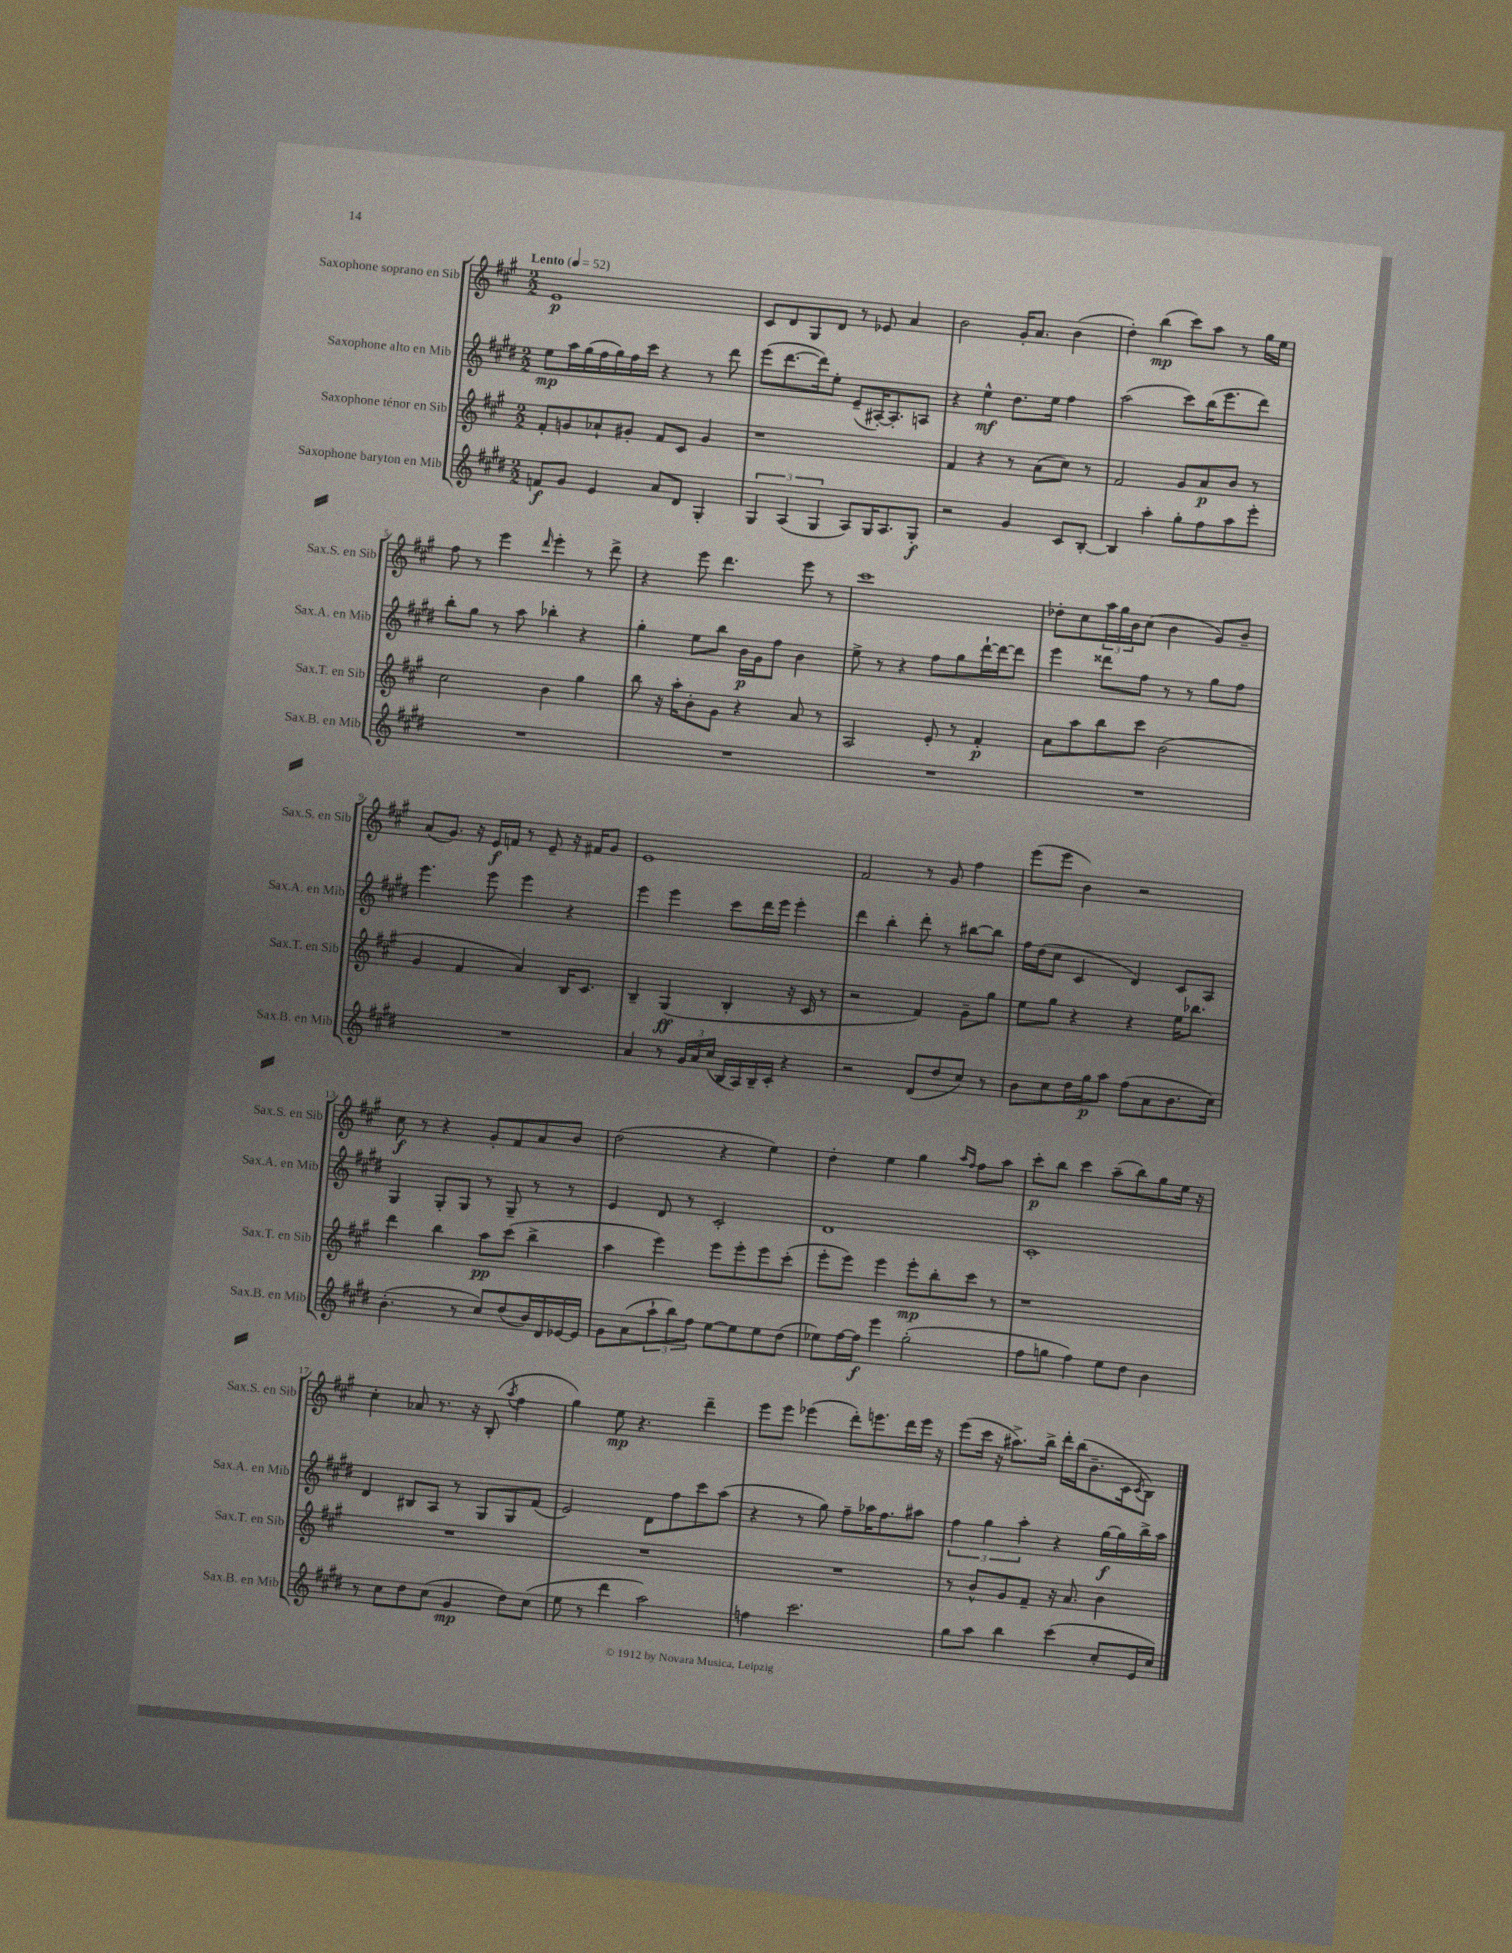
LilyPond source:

<<
\new StaffGroup <<
\new Staff = "s0" \with { instrumentName = "Saxophone soprano en Sib" shortInstrumentName = "Sax.S. en Sib" } {
    \clef treble \key a \major \numericTimeSignature \time 2/2 \tempo "Lento" 4 = 52
    e'1\p |
    cis'8 d'8 gis8 d'8 r8 ees'8 a'4 |
    b'2 gis'16-. a'8. b'4( |
    d''4-.) b''4\mp( cis'''8) a''8 r8 gis''16 e''16 |
    fis''8 r8 e'''4 \grace { d'''16 } e'''4-. r8 d'''8-> |
    r4 e'''8 d'''4. e'''8 r8 |
    cis'''1 |
    des''8-. cis''8 \tuplet 3/2 { a''16 gis''16 b'16 } cis''8( b'4 gis'8) b'8-- |
    a'8( gis'8.) r16 e'16\f f'16 r8 e'8-- r16 fis'16 gis'8 |
    e'1 |
    fis'2 r8 gis'8 fis''4 |
    e'''8( e'''8 b'4) r2 |
    cis''8\f r8 r4 gis'8-. fis'8 a'8 b'8 |
    d''2( r4 e''4) |
    d''4-. e''4 gis''4 \grace { a''16 fis''16 } fis''8 a''8 |
    cis'''8-.\p b''8 cis'''4 a''8--( b''8) gis''8 e''16 r16 |
    cis''4-. aes'8 r8. r16 b8-.( \acciaccatura { a''8 } fis''4 |
    gis''4) e''8\mp r4. d'''4-- |
    e'''8 e'''8 ees'''4( d'''8-.) e'''8. d'''16 e'''16 r16 |
    e'''8( cis'''16 r16 ais''8.->) b''16-> d'''16-. b''16( b'8.-- cis'16 \acciaccatura { cis'8 } b8) \bar "|." |
}
\new Staff = "s1" \with { instrumentName = "Saxophone alto en Mib" shortInstrumentName = "Sax.A. en Mib" } {
    \clef treble \key e \major \numericTimeSignature \time 2/2
    e''8\mp a''16 gis''16( fis''16 gis''16) fis''16 cis'''16 r4 r8 dis'''8 |
    e'''8( dis'''8.~ dis'''16) e''8-. e'8--( ais16~-.) ais8.-. a8 |
    r4 e''4-^\mf dis''8. e''16 fis''4 |
    a''2( cis'''8) b''16( e'''8. dis'''8) |
    b''8-. gis''8 r8 a''8 bes''4-. r4 |
    gis''4-. e''8 b''8 b'16\p gis'16 fis''8 b'4 |
    e''8-> r8 r4 fis''8 gis''8 dis'''16~-! dis'''16~ dis'''8 |
    e'''4 disis'''8 fis''8 r8 r8 gis''8 fis''8 |
    e'''4. e'''8 e'''4 r4 |
    e'''4 e'''4 cis'''8 dis'''16 e'''16 e'''4-. |
    dis'''4 b''4-. dis'''8-. r8 bis''8~ bis''8 |
    fis''16 dis''16( cis''8 cis'4 dis'4) cis'8 a8 |
    gis4 gis8-. gis8 r8 gis8-- r8 r8 |
    e'4 dis'8 r8 cis'2-. |
    dis'1 |
    cis'1-. |
    dis'4 bis8 a8 r8 gis8 gis8 fis'8( |
    e'2) dis'8 fis''8 cis'''8 a''8( |
    r4 r8 gis''8) fis''8-- aes''16 fis''8. ais''8 |
    \tuplet 3/2 { fis''4 gis''4 a''4-. } r4 gis''16~\f gis''16 b''16-> a''16 \bar "|." |
}
\new Staff = "s2" \with { instrumentName = "Saxophone ténor en Sib" shortInstrumentName = "Sax.T. en Sib" } {
    \clef treble \key a \major \numericTimeSignature \time 2/2
    fis'8-. g'8 aes'8-! gis'8-. fis'8 cis'8 gis'4 |
    r1 |
    fis'4 r4 r8 a'8( cis''8) r8 |
    fis'2 gis'8 a'8\p b'8 r8 |
    cis''2 b'4 gis''4 |
    b''8 r16 a''16-. b'8-. gis'8 r4 a'8 r8 |
    a2 e'8-. r8 fis'4-.\p |
    a'8 a''8 b''8 cis'''8 b'2( |
    gis'4 fis'4 a'4) b16 cis'8. |
    b4-- gis4\ff( b4-. r16 cis'16 r8 |
    r2 fis'4) gis'8-- gis''8 |
    e''8 gis''8 r4 r4 e''16 bes''8. |
    d'''4 b''4 a''8\pp cis'''8( b''4-> |
    a''4 e'''4) e'''8 e'''8-. e'''8 cis'''8-.( |
    e'''8-. e'''8) e'''4 e'''8-.\mp b''8-. cis'''8 r8 |
    r1 |
    R1 |
    R1 |
    R1 |
    r8 b'8-^ gis'8 fis'8-- r16 a'8. b'4 \bar "|." |
}
\new Staff = "s3" \with { instrumentName = "Saxophone baryton en Mib" shortInstrumentName = "Sax.B. en Mib" } {
    \clef treble \key e \major \numericTimeSignature \time 2/2
    f'8\f gis'8 e'4 a'8 dis'8 gis4-. |
    \tuplet 3/2 { gis4 a4( gis4 } a8) gis16 a8. gis8-.\f |
    r2 gis'4 cis'8 b8~-. |
    b4 a''4-. gis''8-. fis''8 a''8 e'''8-. |
    R1 |
    R1 |
    R1 |
    R1 |
    R1 |
    a'4 r8 \tuplet 3/2 { gis'16 a'16 cis''16( } b16 a16) b16-- cis'16-. r4 |
    r2 dis'8( dis''8 cis''8) r8 |
    b'8 cis''8 dis''16 gis''16\p a''8 fis''8( a'8 b'8. cis''16) |
    b'4.-.( r8 cis''8) dis''8( b'16) dis'16 ees'16~ ees'16 |
    gis'8 a'8( \tuplet 3/2 { a''8-! b''8) fis''8 } e''8~ e''8 e''8 dis''8( |
    ees''8) fis''16~ fis''16\f e'''4 gis''2-.( |
    fis''8 g''8 fis''4) e''8 dis''8 b'4 |
    r8 cis''8 dis''8 cis''8( gis'4\mp dis''8) cis''8( |
    e''8 r8 dis'''4 a''2) |
    f''4 cis'''2. |
    gis''8 a''8 b''4 cis'''4( cis''8-. e'16 cis''16) \bar "|." |
}
>>
>>
